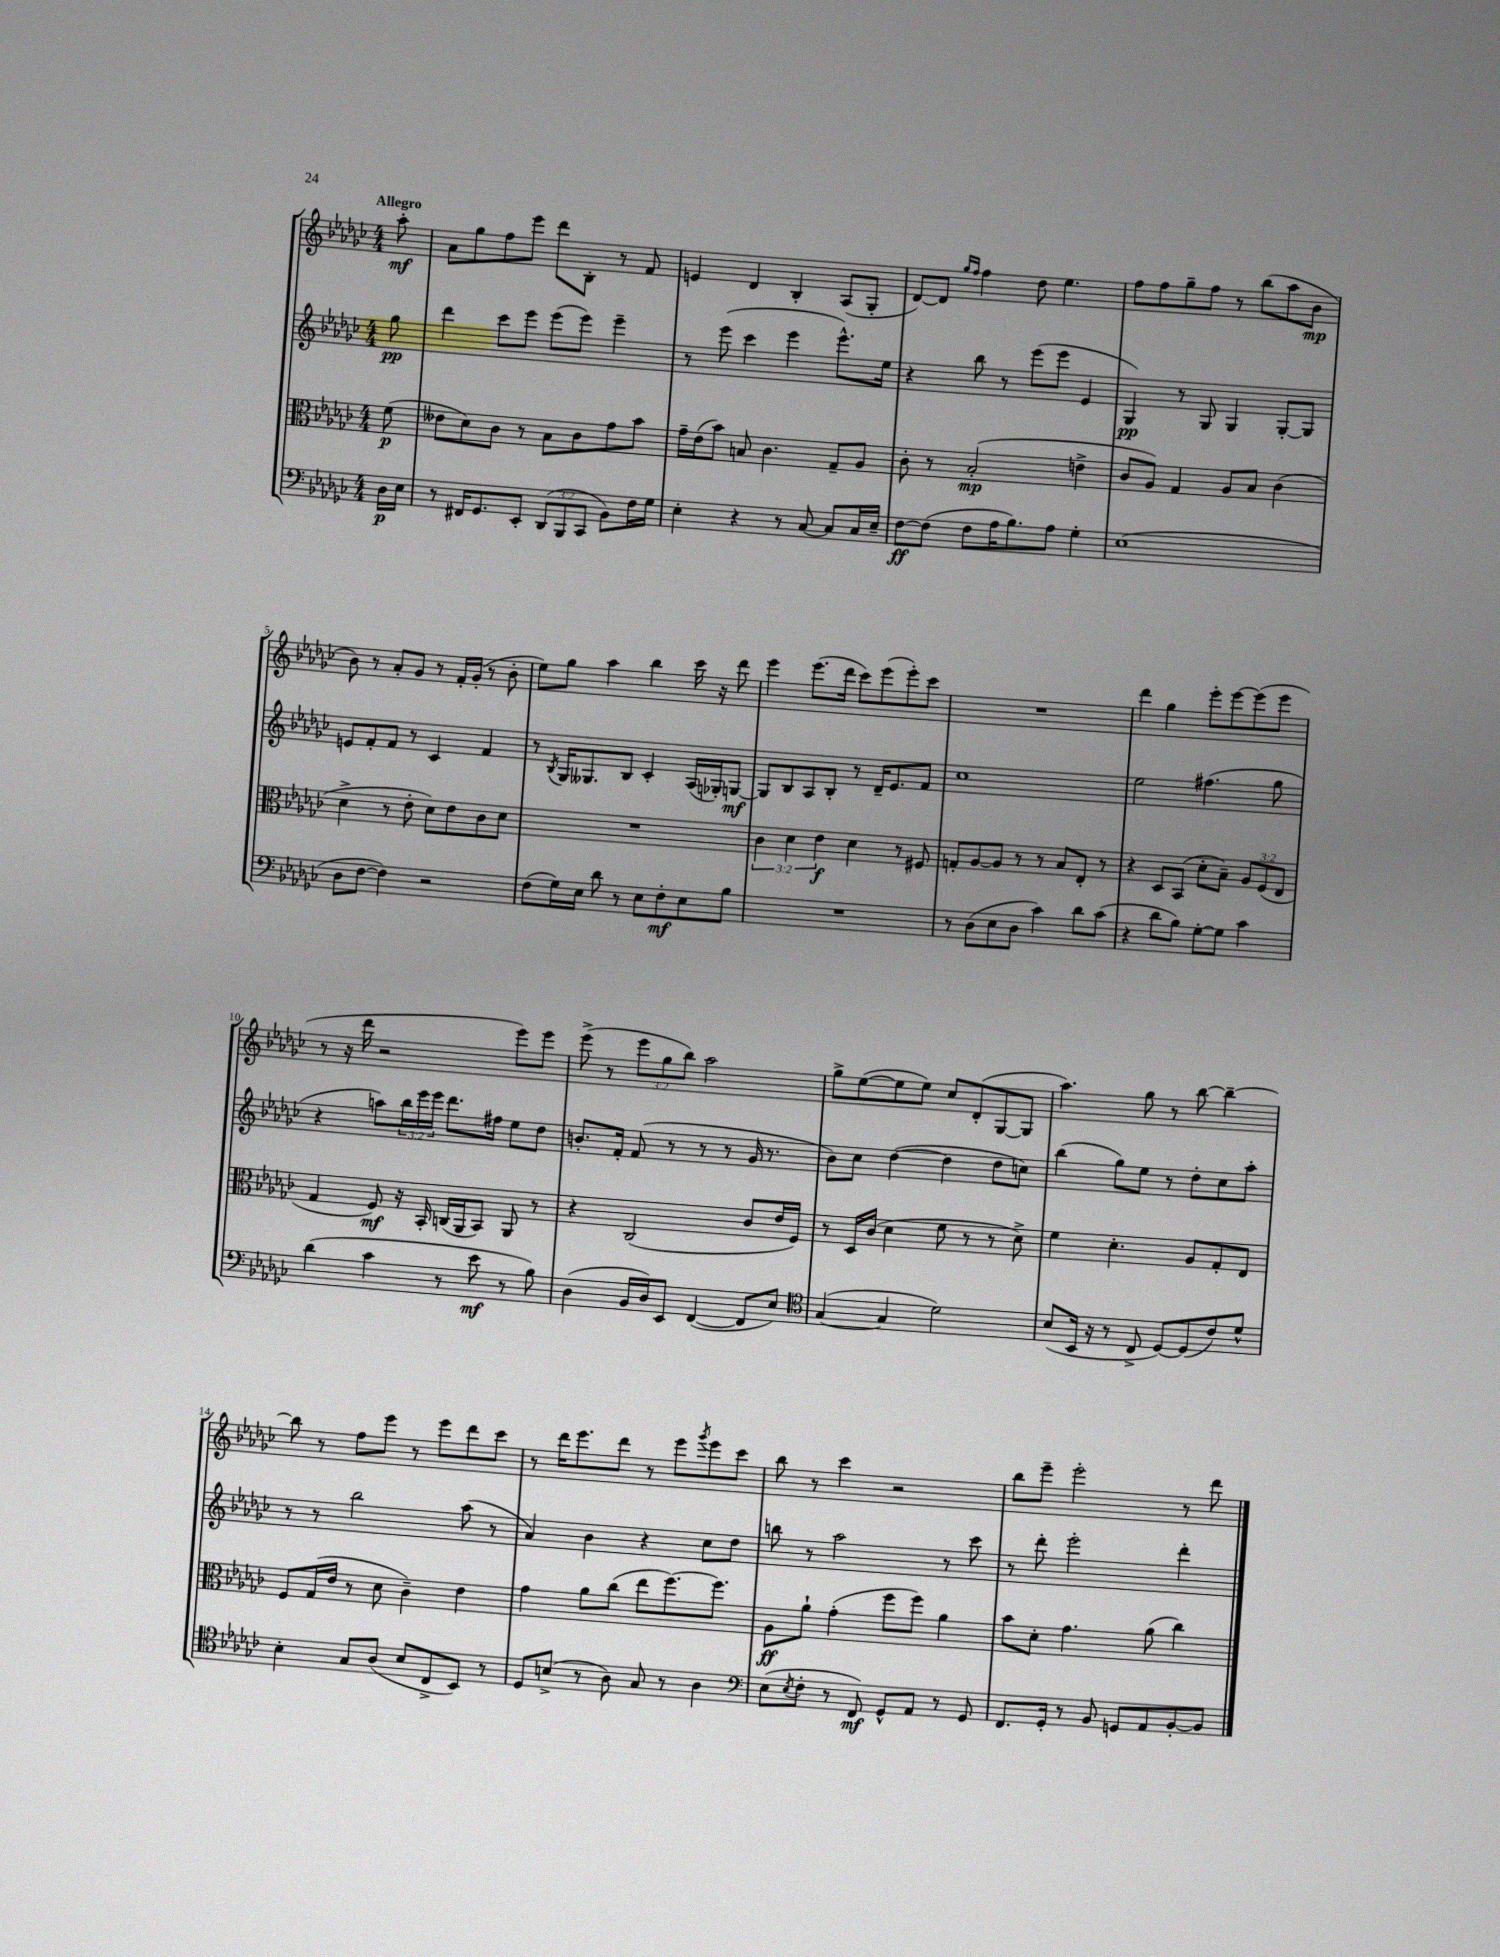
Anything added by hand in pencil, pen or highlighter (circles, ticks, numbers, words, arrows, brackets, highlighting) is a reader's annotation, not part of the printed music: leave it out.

**kern	**dynam	**kern	**dynam	**kern	**dynam	**kern	**dynam
*part4	*part4	*part3	*part3	*part2	*part2	*part1	*part1
*staff4	*staff4	*staff3	*staff3	*staff2	*staff2	*staff1	*staff1
*clefF4	*	*clefC3	*	*clefG2	*	*clefG2	*
*k[b-e-a-d-g-c-]	*	*k[b-e-a-d-g-c-]	*	*k[b-e-a-d-g-c-]	*	*k[b-e-a-d-g-c-]	*
*M4/4	*	*M4/4	*	*M4/4	*	*M4/4	*
=	=	=	=	=	=	=	=
!	!	!	!	!	!	!LO:TX:a:B:t=Allegro	!
16D-\LL	p	(8f\	p	8gg-\	pp	8aa-'\	mf
16E-\JJ	.	.	.	.	.	.	.
=1	=1	=1	=1	=1	=1	=1	=1
8r	.	8e--X\L	.	4ddd-\	.	8a-\L	.
16FF#X/KL	.	8d-\)	.	.	.	8gg-\	.
8.GG-/	.	.	.	.	.	.	.
.	.	8c-\J	.	8ccc-\L	.	8ff\	.
8EE-'/J	.	8r	.	8eee-\J	.	8eee-\J	.
(12DD-/L	.	8B-\L	.	(8eee-\L	.	8ddd-\L	.
12BBB-/	.	.	.	.	.	.	.
.	.	8c-\	.	8eee-\J)	.	8B-'\J	.
12CC-/J	.	.	.	.	.	.	.
8BB-\L)	.	8g-\	.	4eee-~\	.	8r	.
16F\L	.	8b-\J	.	.	.	8f/	.
16G-\JJ	.	.	.	.	.	.	.
=2	=2	=2	=2	=2	=2	=2	=2
4E-'\	.	16g-~\LL	.	8r	.	4en/	.
.	.	(16e-\J	.	.	.	.	.
.	.	8b-\J)	.	(8eee-\	.	.	.
4r	.	8Bn/	.	4ccc-\	.	4d-/	.
.	.	4.c-\	.	.	.	.	.
8r	.	.	.	4eee-\	.	4B-'/	.
[8C-/	.	.	.	.	.	.	.
8C-/L]	.	8G-~/L	.	8.eee-^^\L)	.	(8A-/L	.
16C-/L	.	8A-/J	.	.	.	8G-'/J	.
16E-~/JJ	.	.	.	16ee-\Jk	.	.	.
=3	=3	=3	=3	=3	=3	=3	=3
[8F\L	ff	8c-'\	.	4r	.	[8d-/L)	.
(8F\J]	.	8r	.	.	.	8d-/J]	.
.	.	.	.	.	.	16qqgg-/LL	.
.	.	.	.	.	.	16qqff/JJ	.
8F\L	.	(2B-'/	mp	8bb-\	.	4ff\	.
16A-\K	.	.	.	8r	.	.	.
8.B-\)	.	.	.	.	.	.	.
.	.	.	.	(8eee-\L	.	8dd-\	.
8A-\J	.	.	.	8eee-\J	.	4.ee-\	.
4G-'\	.	4en^\	.	4e-/	.	.	.
=4	=4	=4	=4	=4	=4	=4	=4
(1E-	.	8c-/L	.	4G-/)	pp	8ff\L	.
.	.	8A-/J)	.	.	.	8ff\	.
.	.	4G-/	.	8r	.	8gg-~\	.
.	.	.	.	8G-/	.	8ff\J	.
.	.	8A-/L	.	4G-/	.	8r	.
.	.	8B-/J	.	.	.	(8bb-\L	.
.	.	(4c-\	.	[8G-'/L	.	8aa-\	.
.	.	.	.	8G-/J]	.	8b-\J	mp
!!LO:LB:g=z
=5	=5	=5	=5	=5	=5	=5	=5
8D-\L	.	4d-^\	.	8en/L	.	8b-\)	.
[8F\J	.	.	.	8f'/	.	8r	.
4F\])	.	8r	.	8f/J	.	8a-'/L	.
.	.	8e-'\	.	8r	.	8g-/J	.
2r	.	8d-\L)	.	4c-/	.	8r	.
.	.	8e-\	.	.	.	16f'/LL	.
.	.	.	.	.	.	(16g-'/JJ	.
.	.	8c-\	.	4f/	.	8r	.
.	.	8d-\J	.	.	.	8b-'\	.
=6	=6	=6	=6	=6	=6	=6	=6
(8F\L	.	1r	.	8r	.	8ee-\L)	.
.	.	.	.	8qB-/	.	.	.
16G-\L)	.	.	.	16G-/KL	.	8gg-\J	.
16E-\JJ	.	.	.	8.G--X/	.	.	.
8d-\	.	.	.	.	.	4aa-\	.
8r	.	.	.	8B-/J	.	.	.
8E-\L	.	.	.	4c-'/	.	4bb-\	.
8F'\	mf	.	.	.	.	.	.
8E-\	.	.	.	(16A-/LL	.	16ccc-\	.
.	.	.	.	16G-X'/J)	.	16r	.
8B-\J	.	.	.	[8Gn/J	mf	8ddd-\	.
=7	=7	=7	=7	=7	=7	=7	=7
1r	.	6c-\	.	8G/L]	.	4eee-\	.
.	.	.	.	8B-/	.	.	.
.	.	6d-\	.	.	.	.	.
.	.	.	.	8A-/	.	(8.eee-\L	.
.	.	6e-\	f	.	.	.	.
.	.	.	.	8B-'/J	.	.	.
.	.	.	.	.	.	16ddd-\Jk	.
.	.	4d-\	.	8r	.	8ccc-\L)	.
.	.	.	.	16d-~/KL	.	(8eee-\	.
.	.	.	.	8.e-/	.	.	.
.	.	8r	.	.	.	8eee-'\)	.
.	.	8F#X/	.	8f/J	.	8ccc-\J	.
=8	=8	=8	=8	=8	=8	=8	=8
8r	.	8Gn'/L	.	1cc-	.	1r	.
(8D-\L	.	[8A-/	.	.	.	.	.
8E-\	.	8A-/J]	.	.	.	.	.
8D-\J	.	8r	.	.	.	.	.
4c-\)	.	8r	.	.	.	.	.
.	.	8B-/L	.	.	.	.	.
8d-\L	.	8E-'/J	.	.	.	.	.
(8c-\J	.	8r	.	.	.	.	.
=9	=9	=9	=9	=9	=9	=9	=9
4r	.	4r	.	2ee-\	.	4ddd-\	.
8d-\L	.	8D-/L	.	.	.	4gg-\	.
8B-\J)	.	(8BB-/J	.	.	.	.	.
[8G-'\L	.	8d-'\L	.	(4.ff#X\	.	8eee-'\L	.
8G-\J]	.	8B-~\J)	.	.	.	[8eee-\	.
4c-\	.	12A-/L	.	.	.	(8eee-\]	.
.	.	(12F/	.	.	.	.	.
.	.	.	.	8gg-\	.	8eee-\J	.
.	.	12E-/J	.	.	.	.	.
!!LO:LB:g=z
=10	=10	=10	=10	=10	=10	=10	=10
(4d-\	.	4G-/	.	4r	.	8r	.
.	.	.	.	.	.	16r	.
.	.	.	.	.	.	16ddd-\	.
4c-\	.	8F/)	mf	8aan\L)	.	2r	.
.	.	16r	.	24bb-\L	.	.	.
.	.	.	.	24eee-\	.	.	.
.	.	16BB-'/	.	.	.	.	.
.	.	.	.	24eee-\JJ	.	.	.
8r	.	(16Cn/LL	.	8.ddd-\L	.	.	.
.	.	16AA-/J	.	.	.	.	.
8e-\	mf	8BB-/J)	.	.	.	.	.
.	.	.	.	16ff#X\Jk	.	.	.
8r	.	8AA-/	.	8ee-\L	.	8eee-\L)	.
8B-\)	.	8r	.	8dd-\J	.	8eee-\J	.
=11	=11	=11	=11	=11	=11	=11	=11
(4D-\	.	4r	.	8.bn'/L	.	(8eee-^\	.
.	.	.	.	.	.	8r	.
.	.	.	.	16f'/Jk	.	.	.
16BB-/LL	.	(2C-/	.	(8f/	.	12eee-\L	.
16D-/J)	.	.	.	.	.	.	.
.	.	.	.	.	.	12gg-\	.
8EE-/J	.	.	.	8r	.	.	.
.	.	.	.	.	.	12bb-\J)	.
([4FF/	.	.	.	8r	.	2aa-\	.
.	.	.	.	8r	.	.	.
8FF/L]	.	8c-/L	.	16g-/	.	.	.
.	.	.	.	8.r	.	.	.
8E-/J)	.	16e-/L	.	.	.	.	.
.	.	16F/JJ)	.	.	.	.	.
=12	=12	=12	=12	=12	=12	=12	=12
*clefC4	*	*	*	*	*	*	*
([4G-/	.	8r	.	8b-\L)	.	8gg-^\L	.
.	.	16D-/LL	.	8cc-\J	.	([8ee-\	.
.	.	(16c-/JJ	.	.	.	.	.
4G-/]	.	4d-\	.	([4dd-\	.	8ee-\]	.
.	.	.	.	.	.	8ee-\J)	.
2d-\)	.	8f\	.	4dd-\]	.	8cc-/L	.
.	.	8r	.	.	.	(8d-'/	.
.	.	8r	.	8dd-\L	.	[8G-/	.
.	.	8d-^\)	.	8ccn\J)	.	8G-/J]	.
=13	=13	=13	=13	=13	=13	=13	=13
(8B-/L	.	4f\	.	(4bb-\	.	4.aa-\)	.
16BB-/Jk	.	.	.	.	.	.	.
16r	.	.	.	.	.	.	.
8r	.	4.d-'\	.	8gg-\L)	.	.	.
8C-^/	.	.	.	8ee-\J	.	8gg-\	.
[8D-/L)	.	.	.	8r	.	8r	.
(8D-/]	.	8A-/L	.	8dd-'\L	.	[8bb-\	.
8c-/)	.	8G-'/	.	8cc-\	.	4bb-~\_	.
8d-^^/J	.	8E-/J	.	8aa-'\J	.	.	.
!!LO:LB:g=z
=14	=14	=14	=14	=14	=14	=14	=14
4B-'\	.	8F/L	.	8r	.	8bb-\]	.
.	.	(16G-/L	.	8r	.	8r	.
.	.	16e-/JJ	.	.	.	.	.
8G-/L	.	8r	.	2bb-\	.	8ff\L	.
(8A-/J	.	8d-\	.	.	.	8eee-\J	.
8B-/L	.	4c-~\)	.	.	.	8r	.
8C-^/	.	.	.	.	.	8eee-\L	.
8BB-/J)	.	4e-\	.	(8aa-\	.	8ddd-\	.
8r	.	.	.	8r	.	8ccc-\J	.
=15	=15	=15	=15	=15	=15	=15	=15
8D-/L	.	4g-\	.	4a-/)	.	8r	.
(8Bn^/J	.	.	.	.	.	16ddd-\KL	.
.	.	.	.	.	.	8.eee-\	.
8r	.	8a-\L	.	4b-\	.	.	.
8A-\)	.	(8cc-\J	.	.	.	8ddd-\J	.
8G-/	.	8ee-\L	.	4r	.	8r	.
8r	.	[8.ff\)	.	.	.	8eee-\L	.
.	.	.	.	.	.	8qggg-/	.
4A-\	.	.	.	8cc-\L	.	8eee-\	.
.	.	8.ff\J]	.	.	.	.	.
.	.	.	.	8dd-\J	.	8ccc-\J	.
=16	=16	=16	=16	=16	=16	=16	=16
*clefF4	*	*	*	*	*	*	*
(8E-\L	.	8A-\L	ff	8bbn\	.	8bb-\	.
8qE-/	.	.	.	.	.	.	.
8F'\J	.	8a-`\J	.	8r	.	8r	.
8r	.	(4g-'\	.	2aa-\	.	4ccc-\	.
8FF/)	mf	.	.	.	.	.	.
8GG-^^/L	.	8ff\L	.	.	.	2r	.
8AA-/J	.	8ff\J)	.	.	.	.	.
8r	.	4a-\	.	8r	.	.	.
8GG-/	.	.	.	8ccc-\	.	.	.
=17	=17	=17	=17	=17	=17	=17	=17
8.FF/L	.	8b-\L	.	8r	.	8bb-\L	.
.	.	8d-'\J	.	8ddd-'\	.	8eee-~\J	.
16GG-'/Jk	.	.	.	.	.	.	.
8r	.	4.g-\	.	2eee-'\	.	2eee-'\	.
8BB-/	.	.	.	.	.	.	.
8GGn/L	.	.	.	.	.	.	.
8AA-/	.	(8a-\	.	.	.	.	.
[8BB-'/	.	4cc-\)	.	4ddd-'\	.	8r	.
8BB-/J]	.	.	.	.	.	8ddd-\	.
==	==	==	==	==	==	==	==
*-	*-	*-	*-	*-	*-	*-	*-
